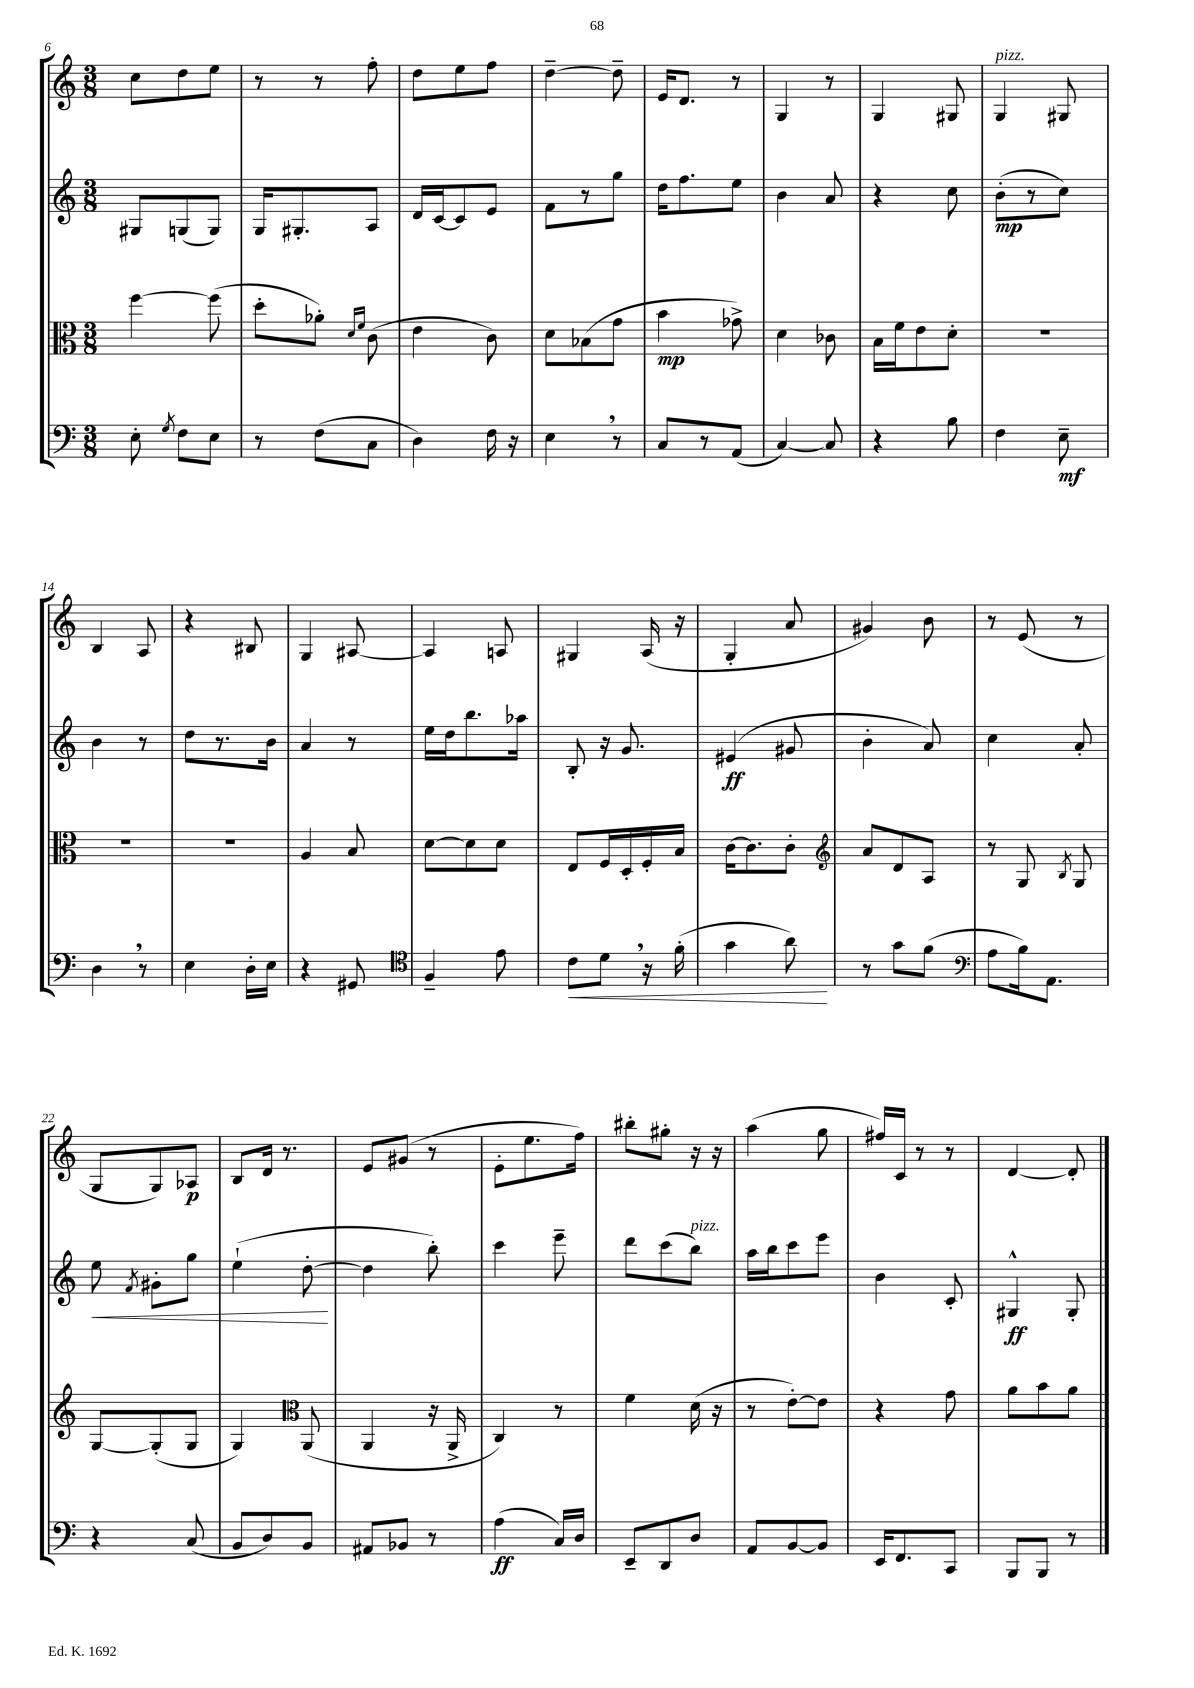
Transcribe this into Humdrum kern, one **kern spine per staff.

**kern	**kern	**kern	**kern
*staff4	*staff3	*staff2	*staff1
*clefF4	*clefC3	*clefG2	*clefG2
*k[]	*k[]	*k[]	*k[]
*M3/8	*M3/8	*M3/8	*M3/8
8E'	[4ff	8G#	8cc
8qG	.	.	.
8F	.	(8G	8dd
8E	(8ff]	8G)	8ee
=	=	=	=
8r	8dd'	16G	8r
.	.	8.G#'	.
(8F	8a-')	.	8r
.	16qqd	.	.
.	16qqf	.	.
8C	(8c	8A	8ff'
=	=	=	=
4D)	4e	16d	8dd
.	.	[16c	.
.	.	8c]	8ee
16F	8c)	8e	8ff
16r	.	.	.
=	=	=	=
4E	8d	8f	[4dd~
.	(8B-	8r	.
8r	8g	8gg	8dd~]
=	=	=	=
8C	4b	16dd	16e
.	.	8.ff	8.d
8r	.	.	.
(8AA	8g-^)	8ee	8r
=	=	=	=
[4C)	4d	4b	4G
8C]	8c-	8a	8r
=	=	=	=
4r	16B	4r	4G
.	16f	.	.
.	8e	.	.
8B	8d'	8cc	8G#
=	=	=	=
4F	4.r	(8b'	4G
.	.	8r	.
8E~	.	8cc)	8G#
=	=	=	=
4D	4.r	4b	4B
8r	.	8r	8A
=	=	=	=
4E	4.r	8dd	4r
.	.	8.r	.
16D'	.	.	8B#
16E	.	16b	.
=	=	=	=
4r	4A	4a	4G
8GG#	8B	8r	[8A#
=	=	=	=
*clefC4	*	*	*
4F~	[8d	16ee	4A#]
.	.	16dd	.
.	8d]	8.bb	.
8e	8d	.	8A
.	.	16aa-	.
=	=	=	=
8c	8E	8B'	4G#
8d	16F	16r	.
.	16D'	8.g	.
16r	16F'	.	(16A
(16f'	16B	.	16r
=	=	=	=
4g	[16c	(4e#	4G'
.	8.c]	.	.
8a)	8c'	8g#	8a
=	=	=	=
*	*clefG2	*	*
8r	8a	4b'	4g#)
8g	8d	.	.
(8f	8A	8a)	8b
=	=	=	=
*clefF4	*	*	*
8A	8r	4cc	8r
16B)	8G	.	(8e
8.AA	.	.	.
.	8qB	.	.
.	8G	8a'	8r
=	=	=	=
4r	[8G	8ee	8G
.	.	8qf	.
.	(8G']	8g#'	8G)
(8C	8G	8gg	8A-
=	=	=	=
8BB	4G)	(4ee`	8B
8D)	.	.	16d
.	.	.	8.r
*	*clefC3	*	*
8BB	(8AA	[8dd'	.
=	=	=	=
8AA#	4AA	4dd]	8e
8BB-	.	.	(8g#
8r	16r	8bb')	8r
.	16AA^	.	.
=	=	=	=
(4A	4C)	4ccc	8e'
.	.	.	8.ee
16C)	8r	8eee~	.
16D	.	.	16ff)
=	=	=	=
8EE~	4f	8ddd	8bb#'
8DD	.	(8ccc	8gg#'
8D	(16d	8bb)	16r
.	16r	.	16r
=	=	=	=
8AA	8r	16aa	(4aa
.	.	16bb	.
[8BB	[8e')	8ccc	.
8BB]	8e]	8eee	8gg
=	=	=	=
16EE	4r	4b	16ff#)
8.FF	.	.	16c
.	.	.	8r
8CC	8g	8c'	8r
=	=	=	=
8BBB	8a	4G#^^	[4d
8BBB	8b	.	.
8r	8a	8G#'	8d']
==	==	==	==
*-	*-	*-	*-
